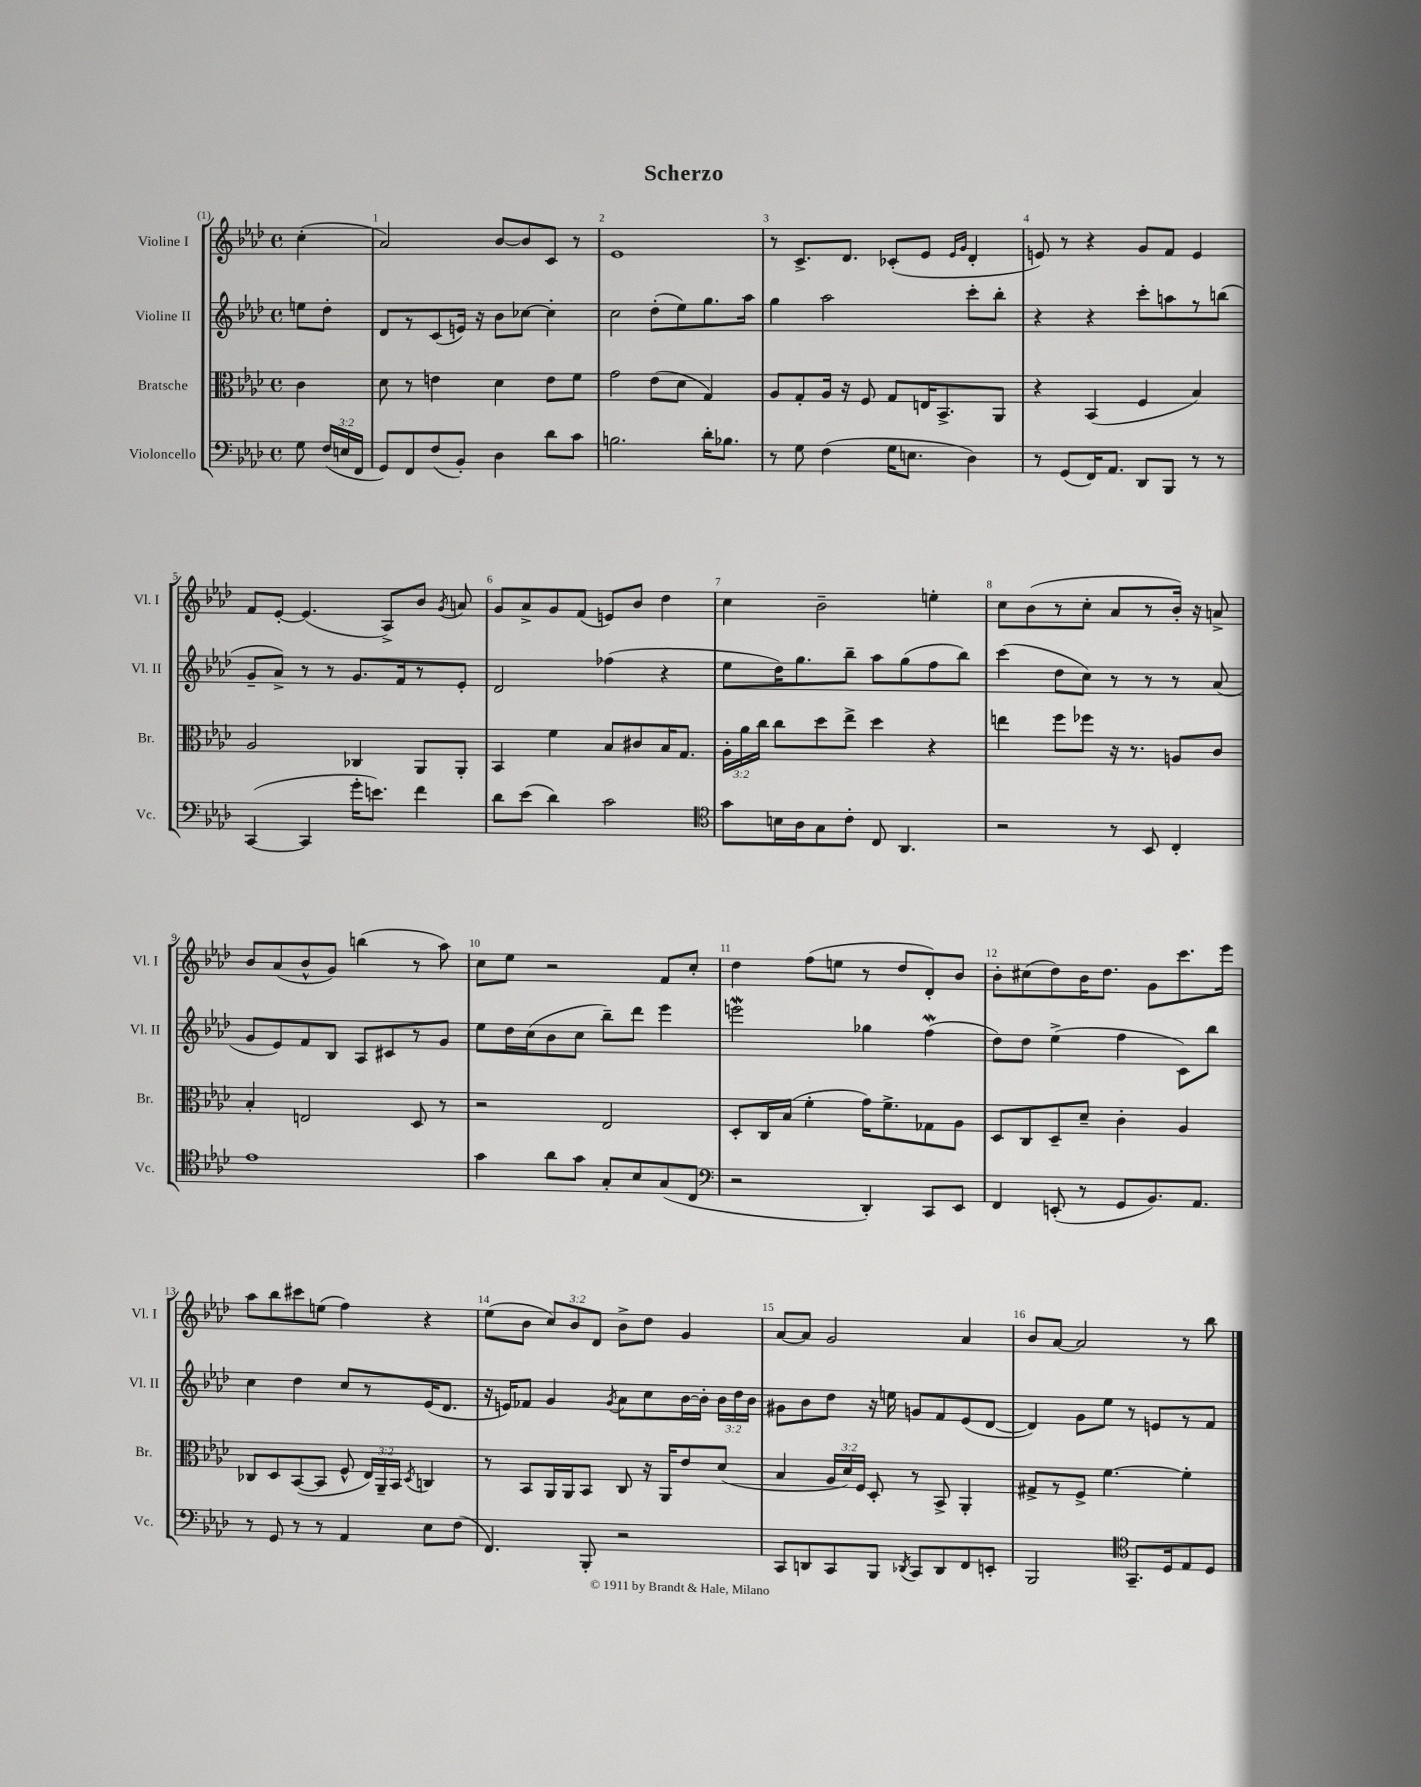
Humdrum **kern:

**kern	**kern	**kern	**kern
*staff4	*staff3	*staff2	*staff1
*clefF4	*clefC3	*clefG2	*clefG2
*k[b-e-a-d-]	*k[b-e-a-d-]	*k[b-e-a-d-]	*k[b-e-a-d-]
*M4/4	*M4/4	*M4/4	*M4/4
*met(c)	*met(c)	*met(c)	*met(c)
8G\	4c\	8ee\L	(4cc'\
(24F/LL	.	8dd-'\J	.
24E/	.	.	.
24FF/JJ	.	.	.
=	=	=	=
8GG/L)	8d-\	8d-/L	2a-/)
8FF/	8r	8r	.
(8F/	4e\	(8c/	.
8BB-'/J)	.	16e/Jk)	.
.	.	16r	.
4D-\	4d-\	8b-\L	[8b-/L
.	.	[8cc-\J	8b-/]
8d-\L	8e\L	4cc-'\]	8c/J
8c\J	8f\J	.	8r
=	=	=	=
2.B\	2g\	2cc\	1e-
.	(8e-\L	(8dd-'\L	.
.	8d-\J	8ee-\)	.
16d-'\LK	4G/)	8.gg\	.
8.B-\J	.	.	.
.	.	16aa-\Jk	.
=	=	=	=
8r	8A-/L	4gg\	8r
8G\	8G'/	.	8.c^/L
(4F\	16A-/Jk	2aa-\	.
.	16r	.	8.d-/J
.	8F/	.	.
16G\LK	8G/L	.	(8c-'/L
8.E\J	.	.	.
.	16E/K	.	8e-/J
.	8.BB-^/	.	.
.	.	.	16qqe-/LL
.	.	.	16qqg/JJ
4D-\)	.	8ccc'\L	4d-'/
.	8AA-/J	8bb-'\J	.
=	=	=	=
8r	4r	4r	8e/)
(8GG/L	.	.	8r
16FF/K)	(4BB-/	4r	4r
8.AA-/J	.	.	.
8DD-/L	4F/	8ccc'\L	8g/L
8BBB-/J	.	8aa\	8f/J
8r	4B-/)	8r	4e/
8r	.	(8bb\J	.
=	=	=	=
([4CC/	2A-/	8g~/L	8f/L
.	.	8a-^/J)	[8e-'/J
4CC/]	.	8r	(4.e-/]
.	.	8r	.
16g'\LK	4C-/	8.g/L	.
8.e\J)	.	.	.
.	.	.	8A-^/L)
.	.	16f/k	.
4f\	8AA-/L	8r	8b-/J
.	.	.	8qg/
.	8AA-'/J	8e-'/J	8a/
=	=	=	=
8d-\L	4BB-/	2d-/	8g/L
(8e-\J	.	.	8a-^/
4d-\)	4f\	.	8g/
.	.	.	(8f/J
2c\	8B-/L	(4ff-\	8e/L)
.	8c#/	.	8b-/J
.	16B-/K	4r	4dd-\
.	8.G/J	.	.
=	=	=	=
*clefC4	*	*	*
8g\L	24A-'\LL	8ee-\L	4cc\
.	24a-\	.	.
.	24cc\JJ	.	.
16B\L	8cc\L	16dd-\K)	.
16A-\J	.	8.gg\	.
8G\	8dd-\	.	2b-~\
8c'\J	8ee-^\J	8bb-~\J	.
8C/	4dd-\	8aa-\L	.
4.AA-/	.	(8gg\	.
.	4r	8ff\	4ee'\
.	.	8bb-\J)	.
=	=	=	=
2r	4ee\	(4ccc\	8cc\L
.	.	.	(8b-\
.	8ff\L	8dd-\L	8r
.	8ff-\J	8cc\J)	8cc'\J
8r	16r	8r	8a-/L
.	8.r	.	.
8BB-/	.	8r	8r
4C'/	8A/L	8r	16b-'/Jk)
.	.	.	16r
.	8c/J	(8a-/	8a^/
=	=	=	=
1e-	4B-'/	8g/L	8b-/L
.	.	8e-/)	(8a-/
.	2E/	8f/	8b-^^/
.	.	8B-/J	8g/J)
.	.	8A-/L	(4bb\
.	.	8c#/	.
.	8D-/	8r	8r
.	8r	8g/J	8aa-\)
=	=	=	=
4g\	2r	8ee-\L	8cc\L
.	.	16dd-\L	8ee-\J
.	.	(16cc\J	.
8a-\L	.	8b-\	2r
8g\J	.	8cc\J	.
8G'/L	2E-/	8bb-~\L)	.
8B-/	.	8ddd-\J	.
(8G/	.	4eee-\	8f/L
8C/J	.	.	8cc'/J
=	=	=	=
*clefF4	*	*	*
2r	8D-'/L	2eee\	4dd-\
.	16C/L	.	.
.	(16B-/JJ	.	.
.	4f'\	.	(8ff\L
.	.	.	8ee\J
4DD-'/)	16g\LK)	4gg-\	8r
.	8.f^\	.	.
.	.	.	8dd-/L
8CC/L	8G-\	(4ff\	8d-'/)
8EE-/J	8A-\J	.	8b-/J
=	=	=	=
4FF/	8D-/L	8dd-\L)	8b-'\L
.	8C/	8dd-\J	(8cc#\
(8EE'/	8D-~/	(4ee-^\	8dd-\)
8r	8d-~/J	.	16b-\K
.	.	.	8.dd-\J
8GG/L	4c'\	4ff\	.
8.BB-/)	.	.	8g\L
.	4A-/	8c\L)	8.ccc\
8.AA-/J	.	.	.
.	.	8bb-\J	.
.	.	.	16eee-\Jk
=	=	=	=
8r	8C-/L	4cc\	8aa-\L
8GG/	8D-/	.	8bb-\
8r	([8BB-/	4dd-\	8ccc#\
8r	8BB-/]J	.	(8ee\J
4AA-/	8F^^/	8cc/L	4ff\)
.	24E-/LL)	8r	.
.	24AA-~/	.	.
.	24BB-/JJ	.	.
.	8qD-/	.	.
8E-\L	4C/	(16e-/K	4r
.	.	8.d-/J	.
(8F\J	.	.	.
=	=	=	=
4.FF/)	8r	16r	(8ee-\L
.	.	16e/LK)	.
.	8BB-/L	8f-/J	8b-\J
.	16AA-/L	4g/	12cc/L)
.	16AA-/J	.	.
.	.	.	12b-/
8BBB-'/	8BB-/J	.	.
.	.	.	12d-/J
.	.	8qg/	.
2r	8C/	8a-\L	8b-^\L
.	16r	8cc\	8dd-\J
.	16AA-/LK	.	.
.	8e-/	[16b-\L	4g/
.	.	16b-'\]JJ	.
.	(8d-/J	24b-\LL	.
.	.	24dd-\	.
.	.	24b-\JJ	.
=	=	=	=
8CC/L	4B-/	8g#\L	[8a-/L
8DD/	.	8b-\	8a-/]J
8CC/	24A-/LL	8dd-\J	2g/
.	24d-/)	.	.
.	24F/JJ	.	.
8BBB-/J	8D-'/	16r	.
.	.	16ee\	.
8qDD-/	.	.	.
8CC/L	8r	8g/L	.
8DD-/	8BB-^/	8f/	.
8FF/	4AA-'/	(8e-/	4a-/
8EE'/J	.	[8d-/J	.
=	=	=	=
2BBB-/	8G#^/L	4d-/])	8b-/L
.	8r	.	[8a-/J
.	8F^/J	8g\L	2a-/]
.	[4.f\	8ee-\J	.
*clefC4	*	*	*
8.GG~/L	.	8r	.
.	.	8e/L	.
16D-/k	.	.	.
8E-/	4f'\]	8r	8r
8D-/J	.	8f/J	8bb-\
==	==	==	==
*-	*-	*-	*-
